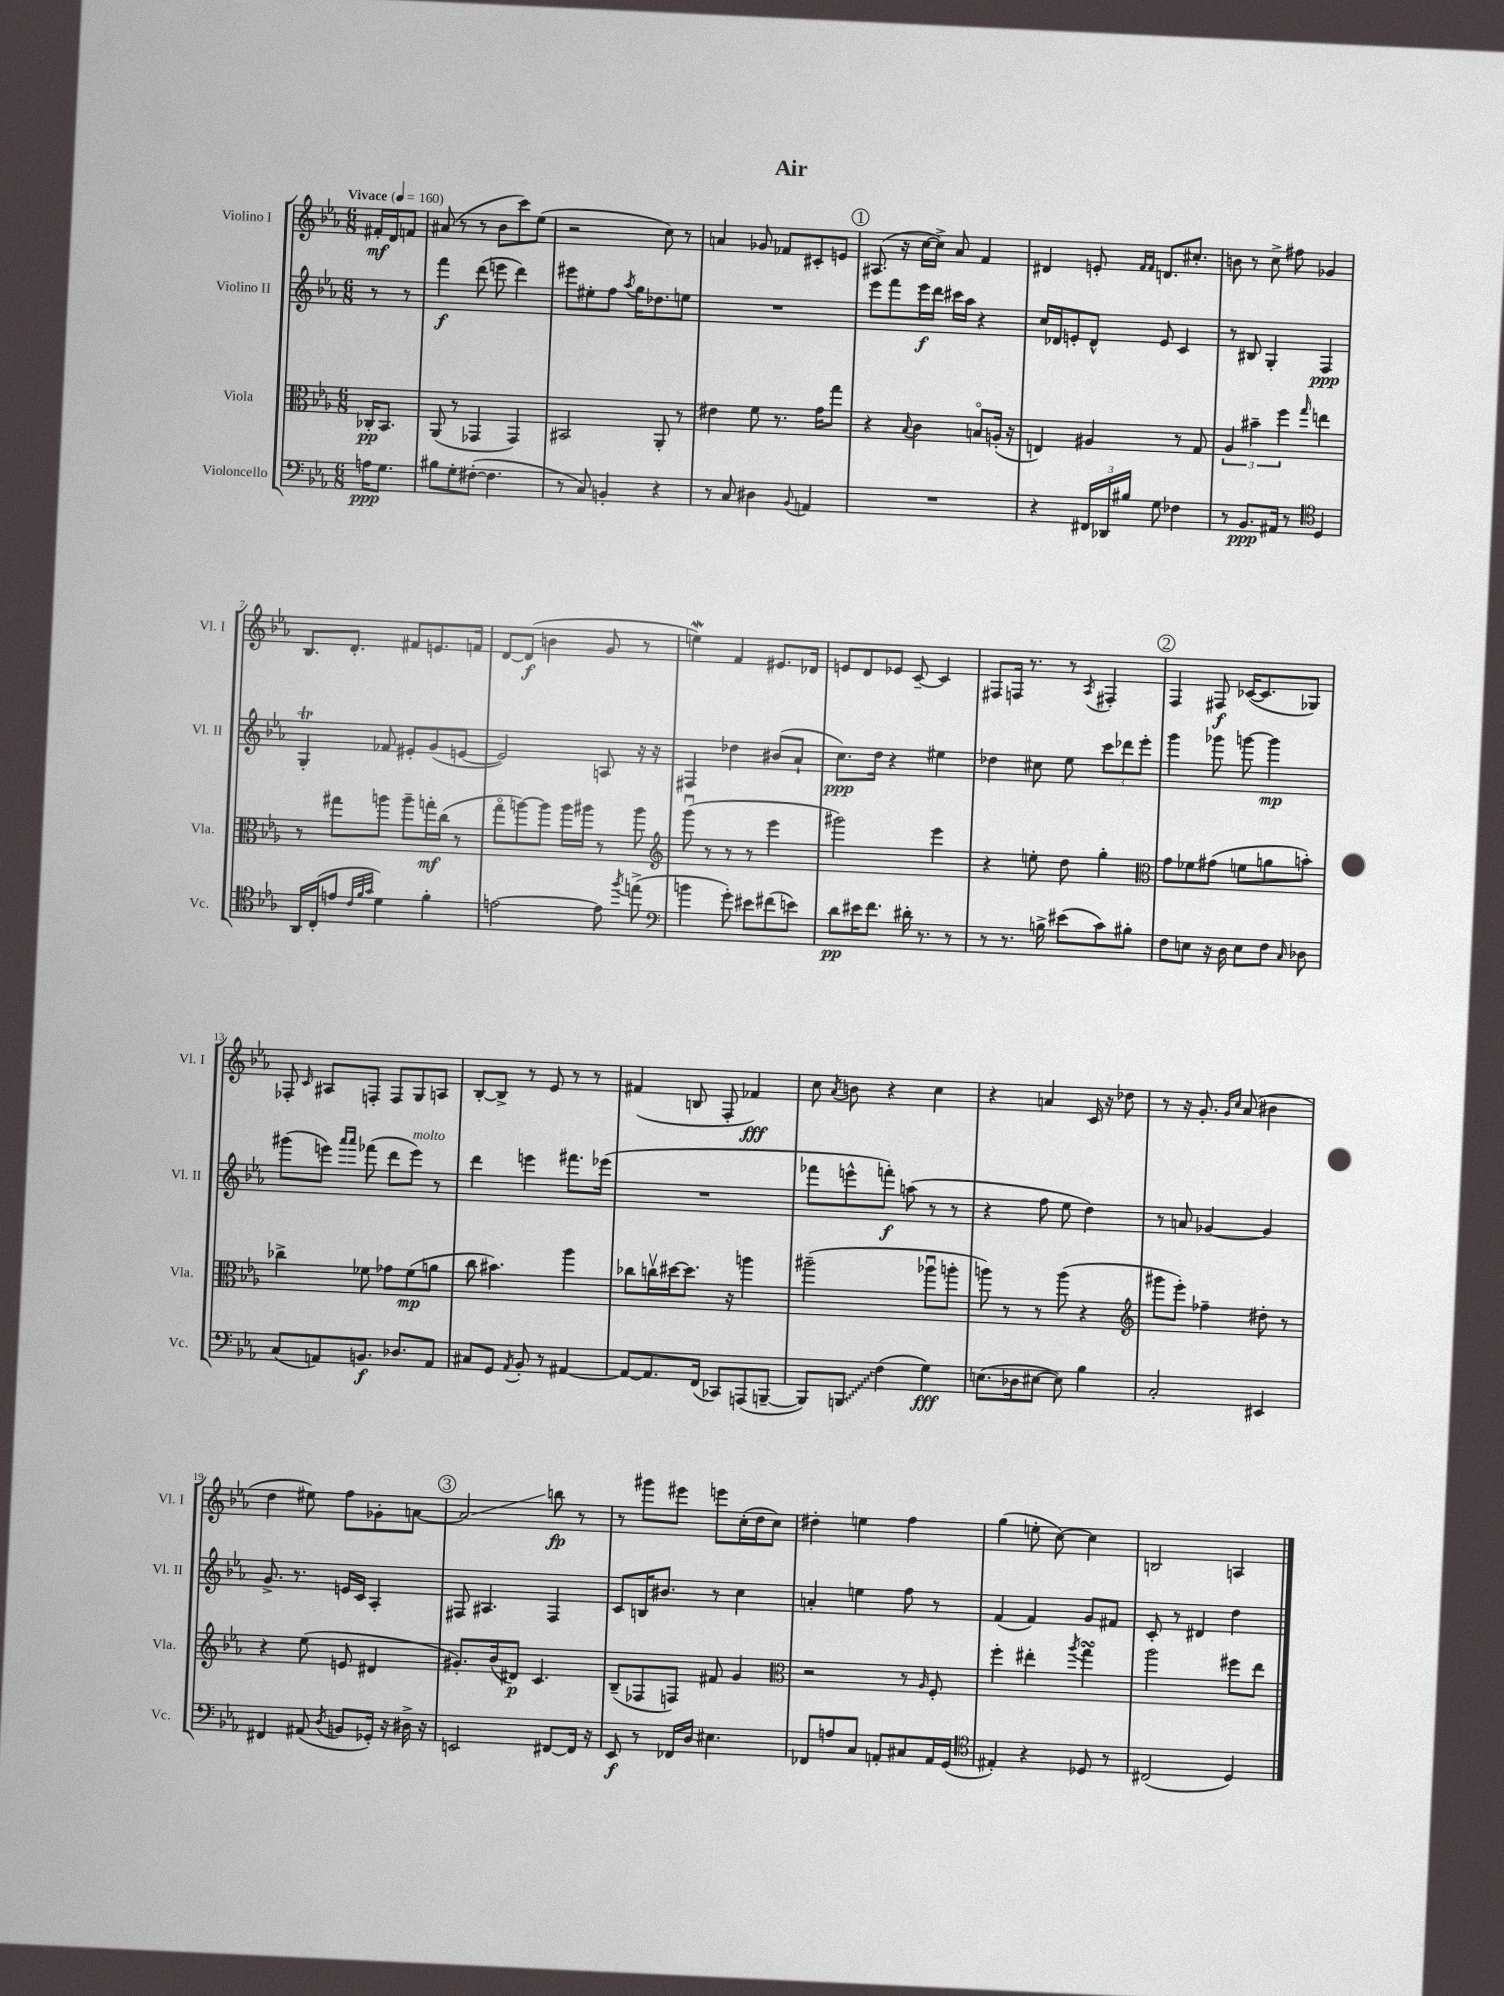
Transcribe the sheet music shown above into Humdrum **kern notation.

**kern	**kern	**kern	**kern
*staff4	*staff3	*staff2	*staff1
*clefF4	*clefC3	*clefG2	*clefG2
*k[b-e-a-]	*k[b-e-a-]	*k[b-e-a-]	*k[b-e-a-]
*M6/8	*M6/8	*M6/8	*M6/8
*MM160	*MM160	*MM160	*MM160
16A	16C-'	8r	16f#'
8.G	8.BB-	.	16d
.	.	8r	8f
=	=	=	=
8B#	(8AA-	4fff	(8a#
8G'	8r	.	8r
([8F#'	4GG-	(8ddd	8r
4.F#]	.	8eee	8b-
.	4GG-)	4ddd)	8ccc)
.	.	.	(8ee-
=	=	=	=
8r	2BB#	8eee#	2r
8C)	.	8ee#'	.
4BB'	.	8ff	.
.	.	8qaa-	.
.	.	16gg	.
.	.	8.dd-	.
4r	8AA-'	.	8cc)
.	8r	8ee	8r
=	=	=	=
8r	4e#	2.r	4a
8C	.	.	.
4D#	8f	.	8g-
.	8.r	.	8f-
8qqBB-	.	.	.
4AA	.	.	8c#'
.	16g	.	.
.	8gg	.	8e
=	=	=	=
2.r	4r	8eee-	(8.A#
.	.	8fff	.
.	.	.	16r
.	8qqB-	.	.
.	4c	16eee-	[16cc
.	.	16ddd	16cc^])
.	.	16ccc#	8a-
.	.	16aa-	.
.	8Bo	4r	4f
.	(16A'	.	.
.	16r	.	.
=	=	=	=
4r	4E)	16cc	4d#
.	.	16d-	.
.	.	8e'	.
24FF#	4A#	8d-^^	8e'
24DD-	.	.	.
24B#	.	.	.
.	.	.	16qqf
.	.	.	16qqf
8G	.	8e	8.d
4F-	8r	4c	.
.	.	.	8.cc#'
.	8G	.	.
=	=	=	=
8r	6A-	8r	8b
8.BB-	.	8B#	8r
.	6b#~	.	.
.	.	4G'	8cc^
16AA#	.	.	.
.	6ff	.	.
8r	.	.	8ff#
*clefC4	*	*	*
.	16qqgg	.	.
4D	4ee	4F	4g-
=	=	=	=
16AA-	8r	4G'	8.B-
(16C'	.	.	.
8e	8gg#	.	.
.	.	.	8.d'
32qqc	.	.	.
32qqf	.	.	.
32qqg	.	.	.
4d)	8aa	8f-	.
.	8aa~	8e#'	8f#
4f'	16gg'	(8g	8.e
.	(16cc	.	.
.	8r	[8e	.
.	.	.	16f
=	=	=	=
[2e	8ggo	2e])	[8d
.	[8aa)	.	(8d]
.	8aa]	.	4b
.	16aa	.	.
.	16aa#	.	.
8e]	8r	8A	8g
8qff	.	.	.
(8ee^	8aa#	16r	8r
.	.	16r	.
=	=	=	=
*clefF4	*clefG2	*	*
4b	(8gggu	4F#	4ee)
.	8r	.	.
8g')	8r	4dd-	4f
8e#	8r	.	.
(8f#	4eee-	(8b#	8.e#
8e)	.	8a-`	.
.	.	.	16d-
=	=	=	=
8d	2ggg#)	8.cc)	8e
16e#	.	.	8d
8.f	.	16dd	.
.	.	4r	8e-
16d#'	.	.	[8c~
8.r	.	.	.
.	4eee-	4ee#	4c]
8r	.	.	.
=	=	=	=
8r	4r	4dd-	8F#
8.r	.	.	16F
.	.	.	8.r
.	8ee'	8cc#	.
16B^	.	.	.
(8e#	8dd	8ee-	8r
.	.	.	8qA-
8c)	4gg'	12ccc	4F#'
.	.	12ddd-	.
8B#'	.	.	.
.	.	12eee-'	.
=	=	=	=
*	*clefC3	*	*
8F	8g	4ggg	4F
8E	8f-	.	.
16r	(8g#	8ggg-	8F#
16D	.	.	.
8E	8f	[8ggg	([16c-
.	.	.	8.c-]
8F	8a	4ggg]	.
16qqC	.	.	.
8D-	8b')	.	8G-)
=	=	=	=
(8C	4cc-^	(8ggg#	8F-'
.	.	.	16qqc
8AA)	.	8eee)	8A#
.	.	16qqaaa-	.
.	.	16qqaaa-	.
8.BB	8f-	(8fff-	8F'
.	8g-	8ddd	8F
8.D-	.	.	.
.	(8f-	8eee)	8G
8AA	8a	8r	8A
=	=	=	=
8C#	8cc	4ddd	[8B-'
8GG	4.b#)	.	8B-^]
8qAA-	.	.	.
8BB-'	.	4eee	8r
8r	.	.	8e-
[4AA#	4aa-	8.fff#	8r
.	.	.	8r
.	.	(16eee-	.
=	=	=	=
8AA#_	8cc-	2.r	(4f#
8.AA#]	16ccv	.	.
.	[16dd#	.	.
.	8.dd#]	.	8B
(16FF	.	.	.
8CC-)	.	.	8F'
.	16r	.	.
(8AAA	4aa	.	4f-)
[8BBB~	.	.	.
=	=	=	=
8BBB])	(2aa#~	8fff-	8cc
.	.	.	8qa-
8BBB	.	8eee^^	8b
(4F	.	8fff')	4r
.	.	(8aa	.
4G)	8aa-u	8r	4cc
.	8aa'	8r	.
=	=	=	=
(8.E	8aa)	4r	4r
.	8r	.	.
16D-	.	.	.
[8E#	8r	8ff	4a
8E#])	(8aa	8ee-	.
4B-	4r	4dd)	16c
.	.	.	16r
.	.	.	8dd-
=	=	=	=
*	*clefG2	*	*
2C'	8ggg#	8r	8r
.	8eee-')	8a	16r
.	.	.	8.g'
.	4ff-~	[4g-	.
.	.	.	16qqg
.	.	.	16qqcc
.	.	.	(8a-
4EE#	8dd#'	4g-]	4b#
.	8r	.	.
=	=	=	=
4FF#	4r	8.g^	4dd
.	.	8.r	.
(8AA#	(8ee-	.	8ee#)
8qD	.	.	.
8BB	8e	16e	8ff
.	.	16c	.
16GG-')	4d#	4A-'	8g-'
16r	.	.	.
16D#^	.	.	[8a
16r	.	.	.
=	=	=	=
2EE	8.g#')	8F#	2a]
.	.	4.A#	.
.	(16b-	.	.
.	8d#)	.	.
.	4.c	.	.
[8FF#	.	4F#	8bb
16FF#]	.	.	8r
16r	.	.	.
=	=	=	=
8EE-	(8B-~	8c	8r
8r	8F-	16B	8ggg#
.	.	8.b#	.
16FF-	8F)	.	8eee#
16D	.	.	.
4.E#	8f#	8r	8eee
.	4g	4cc	(16cc'
.	.	.	16dd
.	.	.	8cc)
=	=	=	=
*	*clefC3	*	*
8FF-	2r	4a'	4dd#'
8A	.	.	.
8C	.	4ee	4ee
8AA'	.	.	.
8C#	8r	8ff	4ff
.	16qqA-	.	.
16AA	8F'	8r	.
(16GG	.	.	.
=	=	=	=
*clefC4	*	*	*
4E#')	4ff'	(4f	(4gg
4r	4ee#'	4f)	8ee'
.	.	.	[8cc)
.	8qaa-	.	.
8D-	4gg	8g	4cc]
8r	.	8f#	.
=	=	=	=
(2C#	2aa-	8c'	2B
.	.	8r	.
.	.	4d#	.
4D)	8ff#	4dd	4A
.	8ee-	.	.
==	==	==	==
*-	*-	*-	*-
